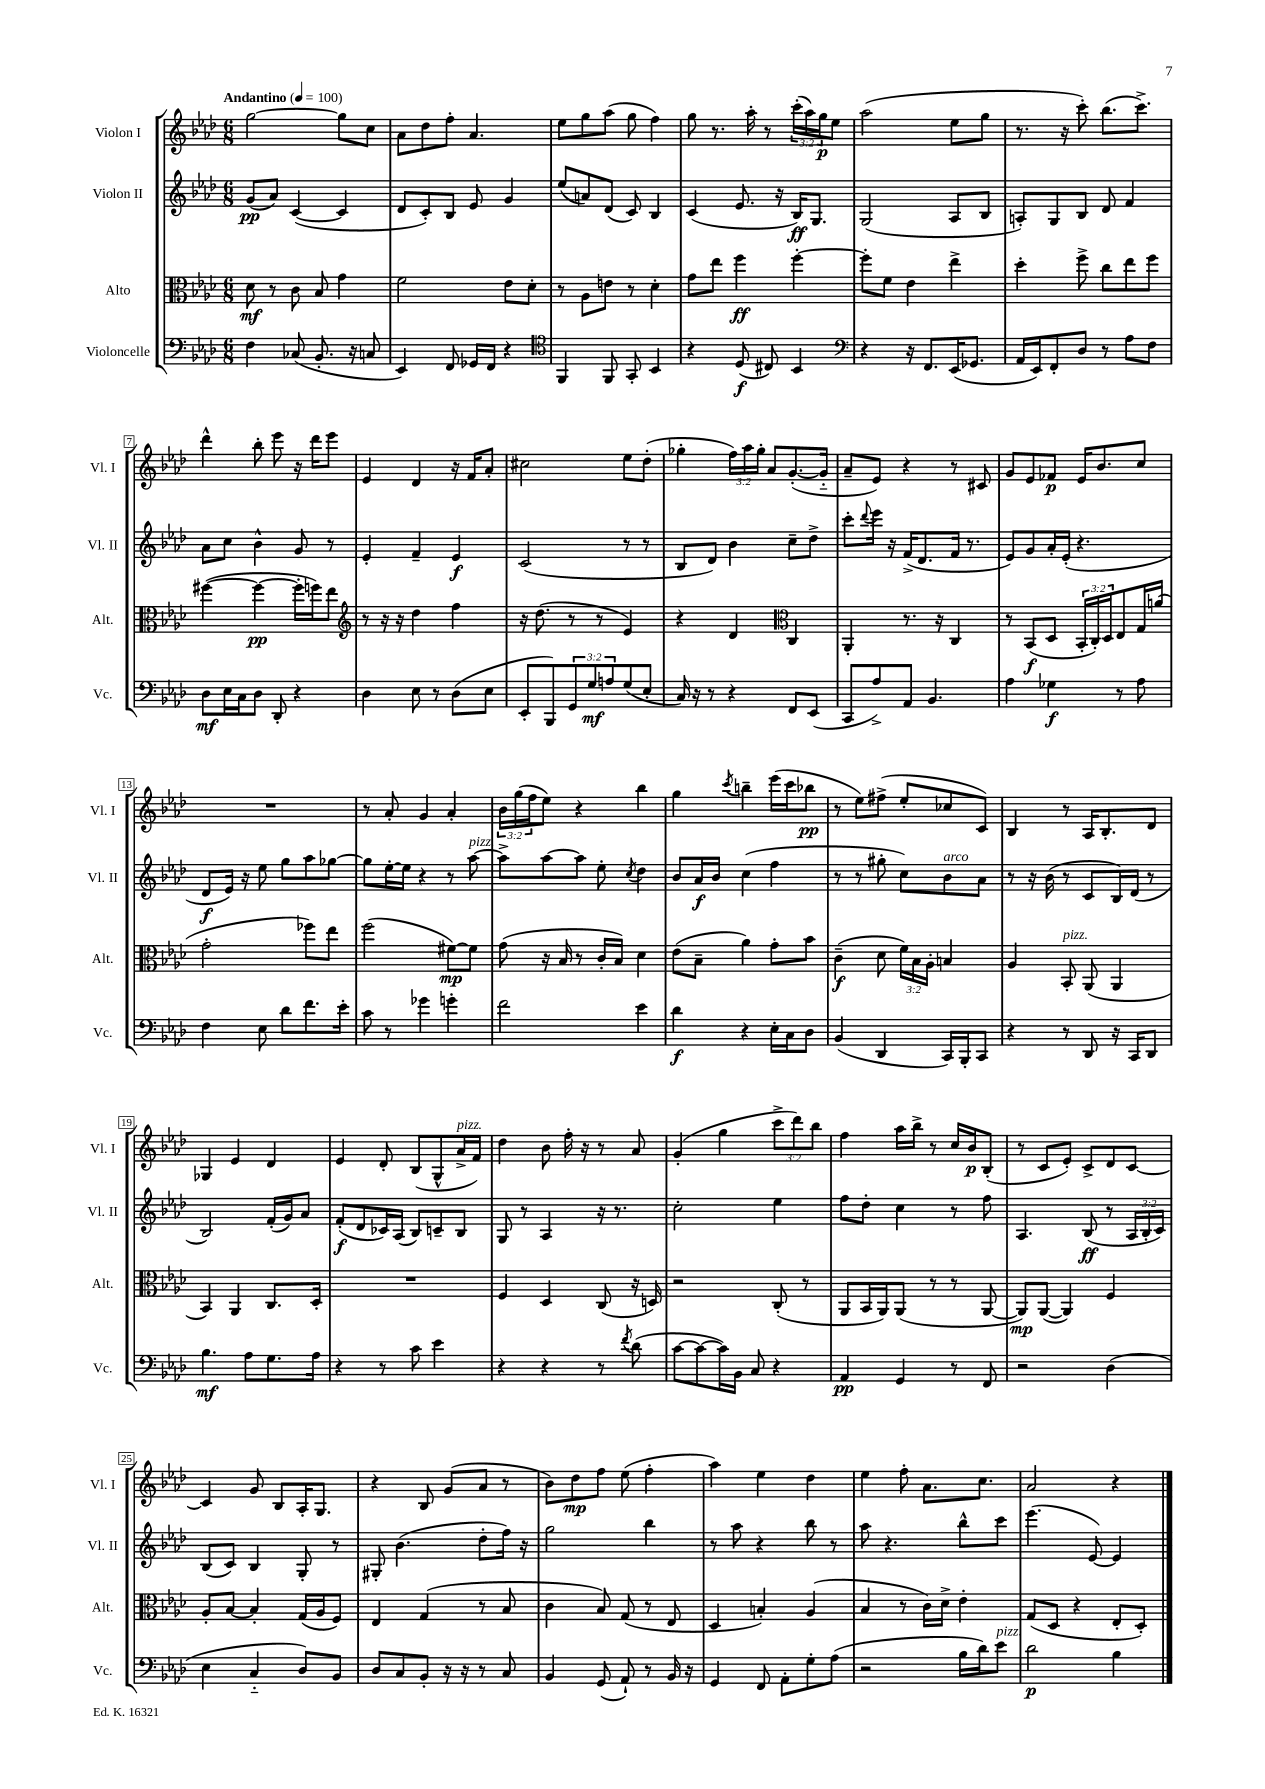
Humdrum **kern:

**kern	**kern	**kern	**kern
*staff4	*staff3	*staff2	*staff1
*clefF4	*clefC3	*clefG2	*clefG2
*k[b-e-a-d-]	*k[b-e-a-d-]	*k[b-e-a-d-]	*k[b-e-a-d-]
*M6/8	*M6/8	*M6/8	*M6/8
*MM100	*MM100	*MM100	*MM100
4F	8d-	(8g	[2gg
.	8r	8a-)	.
(8C-	8c	([4c	.
8.BB-'	8B-	.	.
.	4g	4c]	8gg]
16r	.	.	.
8C	.	.	8cc
=	=	=	=
4EE-)	2f	8d-	8a-
.	.	8c')	8dd-
8FF	.	8B-	8ff'
16GG-	.	8e-	4.a-
16FF	.	.	.
4r	8e-	4g	.
.	8d-'	.	.
=	=	=	=
*clefC4	*	*	*
4FF	8r	(8ee-	8ee-
.	8A-	8a)	8gg
8FF	8e	(8d-	(8aa-
8GG'	8r	8c)	8gg
4BB-	4d-'	4B-	4ff)
=	=	=	=
4r	8g	(4c	8gg
.	8ee-	.	8.r
(8D-	4ff	8.e-	.
.	.	.	16aa-'
8C#)	.	.	8r
.	.	16r	.
4BB-	[4ff'	16B-)	(24ccc'
.	.	.	24aa-)
.	.	8.G	.
.	.	.	24gg
.	.	.	8ee-
=	=	=	=
*clefF4	*	*	*
4r	8ff']	(2G	(2aa-
.	8f	.	.
16r	4e-	.	.
8.FF	.	.	.
(16EE-	4ee-^	8A-	8ee-
8.GG-	.	.	.
.	.	8B-	8gg
=	=	=	=
16AA-	4dd-'	8A')	8.r
16EE-)	.	.	.
8FF'	.	8G	.
.	.	.	16r
8D-	8ff^	8B-	8ccc')
8r	8cc	8d-	(8.bb-
8A-	8ee-	4f	.
.	.	.	8.ccc^)
8F	8ff	.	.
=	=	=	=
8D-	([4ff#	8a-	4ddd-^^
16E-	.	8cc	.
16C	.	.	.
8D-	4ff#_	4b-^^	8bb-'
8DD-'	.	.	8eee-
4r	16ff#']	8g	16r
.	16ff)	.	16ddd-
.	8ee-	8r	8eee-
=	=	=	=
*	*clefG2	*	*
4D-	8r	4e-'	4e-
.	16r	.	.
.	16r	.	.
8E-	4dd-	4f~	4d-
8r	.	.	.
(8D-	4ff	4e-	16r
.	.	.	16f
8E-	.	.	8a-'
=	=	=	=
8EE-'	16r	(2c	2cc#
.	(8.dd-	.	.
8BBB-)	.	.	.
12GG	8r	.	.
12G	.	.	.
.	8r	.	.
12A	.	.	.
(8G	4e-)	8r	8ee-
8E-'	.	8r	(8dd-'
=	=	=	=
16C)	4r	8B-	4gg-'
16r	.	.	.
8r	.	8d-)	.
4r	4d-	4b-	24ff)
.	.	.	24aa-
.	.	.	24gg-'
.	.	.	8a-
*	*clefC3	*	*
8FF	4C	8cc~	([8.g'
(8EE-	.	8dd-^	.
.	.	.	16g'~]
=	=	=	=
8CC	4AA-'	8ccc'	8a-~
.	.	8qqddd-	.
8A-^)	.	16eee-	8e-)
.	.	16r	.
8AA-	8.r	(16f^	4r
.	.	8.d-	.
4.BB-	.	.	.
.	16r	.	.
.	4C	16f	8r
.	.	8.r	.
.	.	.	8c#
=	=	=	=
4A-	8r	8e-)	8g
.	(8BB-	8g	8e-
4G-	8D-	16a-'	8f-
.	.	(16e-'	.
.	24BB-'	4.r	16e-
.	24C')	.	.
.	.	.	8.b-
.	24D-	.	.
8r	8E-	.	.
8A-	16G	.	8cc
.	(16a	.	.
=	=	=	=
4F	2g'	8d-	2.r
.	.	16e-)	.
.	.	16r	.
8E-	.	8ee-	.
8d-	.	8gg	.
8.f	8ff-)	8aa-	.
.	8ee-	[8gg-	.
16e-'	.	.	.
=	=	=	=
8c	(2ff	8gg-]	8r
8r	.	[16ee-'	8a-'
.	.	16ee-]	.
4g-	.	4r	4g
4g'	[8f#)	8r	4a-'
.	8f#]	[8aa-	.
=	=	=	=
2f	(8g	8aa-^]	24b-
.	.	.	(24gg
.	.	.	24ff
.	16r	[8aa-	8ee-)
.	16B-	.	.
.	8r	8aa-]	4r
.	16c'	8ee-'	.
.	16B-)	.	.
.	.	8qcc	.
4e-	4d-	4dd-	4bb-
=	=	=	=
4d-	(8e-	8b-	4gg
.	8B-~	16a-	.
.	.	16b-	.
.	.	.	8qccc
4r	4a-)	(4cc	4bb~
16E-'	8g'	4ff	(16eee-
16C	.	.	16ccc
8D-	8b-	.	8bb-
=	=	=	=
(4BB-	(4c~	8r	8r
.	.	8r	8ee-)
4DD-	8d-	8gg#'	(8ff#^
.	24f)	8cc)	8ee-'
.	24B-	.	.
.	24A-'	.	.
16CC)	4B	8b-	8cc-
16BBB-'	.	.	.
8CC	.	8a-	8c)
=	=	=	=
4r	4A-	8r	4B-
.	.	16r	.
.	.	(16b-	.
8r	8BB-'	8r	8r
8DD-	(8AA-	8c	16A-
.	.	.	8.B-'
16r	4AA-	16B-)	.
16CC	.	(16d-	.
8DD-	.	8r	8d-
=	=	=	=
4.B-	4BB-)	2B-)	4G-
.	4AA-	.	4e-
8A-	.	.	.
8.G	8.C	(16f'	4d-
.	.	16g)	.
.	.	8a-	.
16A-	16D-'	.	.
=	=	=	=
4r	2.r	(8f'	4e-
.	.	8d-	.
8r	.	16c-)	8d-'
.	.	(16A-	.
8c	.	8B-)	(8B-
4e-	.	8c~	8G^^
.	.	8B-	16a-^
.	.	.	16f)
=	=	=	=
4r	4F	8G	4dd-
.	.	8r	.
4r	4D-	4A-	8b-
.	.	.	16ff'
.	.	.	16r
8r	(8C	16r	8r
.	.	8.r	.
8qf	.	.	.
(8d-	16r	.	8a-
.	16D)	.	.
=	=	=	=
[8c	2r	2cc'	(4g'
8c_	.	.	.
16c])	.	.	4gg
16BB-	.	.	.
8C	.	.	.
4r	(8C'	4ee-	12ccc^
.	.	.	12ddd-)
.	8r	.	.
.	.	.	12bb-
=	=	=	=
4AA-	8AA-	8ff	4ff
.	16BB-	8dd-'	.
.	16AA-)	.	.
4GG	(8AA-	4cc	16aa-
.	.	.	16bb-^
.	8r	.	8r
8r	8r	8r	16cc
.	.	.	16b-
8FF	[8AA-	8ff	(8B-'
=	=	=	=
2r	8AA-])	4.A-	8r
.	([8AA-	.	8c
.	4AA-])	.	8e-')
.	.	(8B-	8c^
(4D-	4F	8r	8d-
.	.	24A-	[8c
.	.	24B-'	.
.	.	24c)	.
=	=	=	=
4E-	8A-'	(8B-	4c]
.	[8B-	8c)	.
4C'~	4B-']	4B-	8g
.	.	.	8B-
8D-)	(16G	8G'	16A-'
.	16A-	.	8.G
8BB-	8F)	8r	.
=	=	=	=
8D-	4E-	8G#'	4r
8C	.	(4.b-	.
8BB-'	(4G	.	8B-
16r	.	.	(8g
16r	.	.	.
8r	8r	8dd-'	8a-
8C	8B-	16ff)	8r
.	.	16r	.
=	=	=	=
4BB-	4c	2gg	8b-)
.	.	.	8dd-
(8GG	8B-)	.	8ff
8AA-`)	(8G	.	(8ee-
8r	8r	4bb-	4ff'
16BB-	8E-	.	.
16r	.	.	.
=	=	=	=
4GG	4D-	8r	4aa-)
.	.	8aa-	.
8FF	4B')	4r	4ee-
8AA-'	.	.	.
8G'	(4A-	8bb-	4dd-
(8A-	.	8r	.
=	=	=	=
2r	4B-	8aa-	4ee-
.	.	4.r	.
.	8r	.	8ff'
.	16c)	.	8.a-
.	16d-^	.	.
16B-	4e-'	8bb-^^	.
16d-)	.	.	8.cc
8e-	.	8ccc	.
=	=	=	=
2d-	(8G	(4.eee-	2a-
.	8D-	.	.
.	4r	.	.
.	.	[8e-)	.
4B-	8E-'	4e-]	4r
.	8D-')	.	.
==	==	==	==
*-	*-	*-	*-
